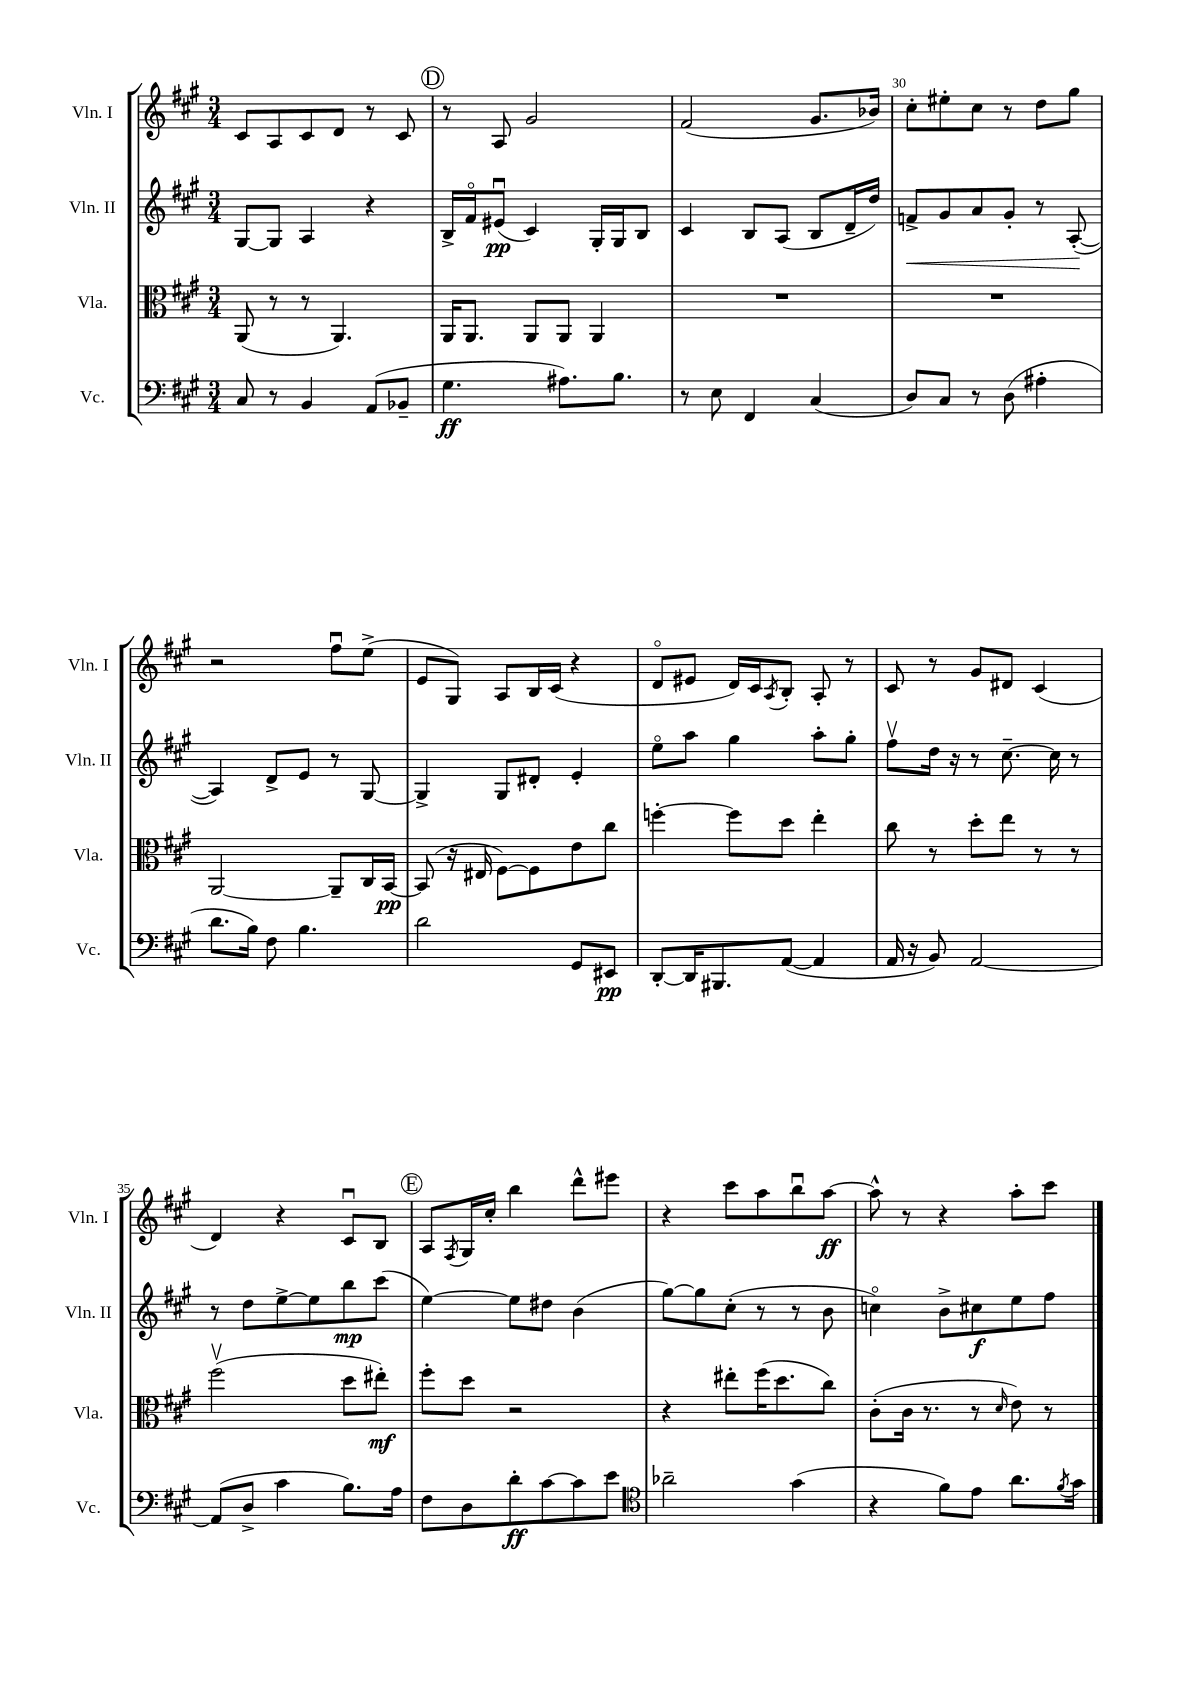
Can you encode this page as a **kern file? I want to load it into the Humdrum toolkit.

**kern	**kern	**kern	**kern
*staff4	*staff3	*staff2	*staff1
*clefF4	*clefC3	*clefG2	*clefG2
*k[f#c#g#]	*k[f#c#g#]	*k[f#c#g#]	*k[f#c#g#]
*M3/4	*M3/4	*M3/4	*M3/4
8C#	(8AA	[8G#	8c#
8r	8r	8G#]	8A
4BB	8r	4A	8c#
.	4.AA)	.	8d
(8AA	.	4r	8r
8BB-~	.	.	8c#
=	=	=	=
4.G#	16AA	16B^	8r
.	8.AA	16f#o	.
.	.	(8e#u	8A
.	8AA	4c#)	2g#
8.A#)	8AA	.	.
.	4AA	16G#'	.
8.B	.	16G#	.
.	.	8B	.
=	=	=	=
8r	2.r	4c#	(2f#
8E	.	.	.
4FF#	.	8B	.
.	.	(8A	.
(4C#	.	8B	8.g#
.	.	16d~	.
.	.	16dd)	16b-)
=	=	=	=
8D)	2.r	8f^	8cc#'
8C#	.	8g#	8ee#'
8r	.	8a	8cc#
(8D	.	8g#'	8r
4A#'	.	8r	8dd
.	.	([8A'	8gg#
=	=	=	=
8.d	[2AA	4A])	2r
16B)	.	.	.
8F#	.	8d^	.
4.B	.	8e	.
.	8AA~]	8r	8ff#u
.	16C#	[8G#	(8ee^
.	[16BB	.	.
=	=	=	=
2d	(8BB]	4G#^]	8e
.	16r	.	8G#)
.	16E#	.	.
.	[8F#)	8G#	8A
.	8F#]	8d#'	16B
.	.	.	(16c#
8GG#	8e	4e'	4r
8EE#	8cc#	.	.
=	=	=	=
[8DD'	[4ff'	8eeo	8do
16DD]	.	8aa	8e#
8.BBB#	.	.	.
.	8ff]	4gg#	16d)
.	.	.	16c#
.	.	.	8qA
([8AA	8dd	.	8B'
4AA]	4ee'	8aa'	8A'
.	.	8gg#'	8r
=	=	=	=
16AA	8cc#	8ff#v	8c#
16r	.	.	.
8BB)	8r	16dd	8r
.	.	16r	.
[2AA	8dd'	8r	8g#
.	8ee	[8.cc#~	8d#
.	8r	.	(4c#
.	.	16cc#]	.
.	8r	8r	.
=	=	=	=
(8AA]	(2ff#v	8r	4d)
8D^	.	8dd	.
4c#	.	[8ee^	4r
.	.	8ee]	.
8.B)	8dd	8bb	8c#u
.	8ee#')	(8ccc#	8B
16A	.	.	.
=	=	=	=
8F#	8ff#'	[4ee)	8A
.	.	.	8qF#
8D	8dd	.	16G#
.	.	.	16cc#'
8d'	2r	8ee]	4bb
[8c#	.	8dd#	.
8c#]	.	(4b	8ddd^^
8e	.	.	8eee#
=	=	=	=
*clefC4	*	*	*
2a-~	4r	[8gg#)	4r
.	.	8gg#]	.
.	8ee#'	(8cc#'	8ccc#
.	(16ff#	8r	8aa
.	8.dd	.	.
(4g#	.	8r	8bbu
.	8cc#)	8b	[8aa
=	=	=	=
4r	(8c#'	4cco)	8aa^^]
.	16c#	.	8r
.	8.r	.	.
8f#)	.	8b^	4r
8e	8r	8cc#	.
.	16qqd	.	.
8.a	8e)	8ee	8aa'
.	8r	8ff#	8ccc#
8qf#	.	.	.
16g#	.	.	.
==	==	==	==
*-	*-	*-	*-
